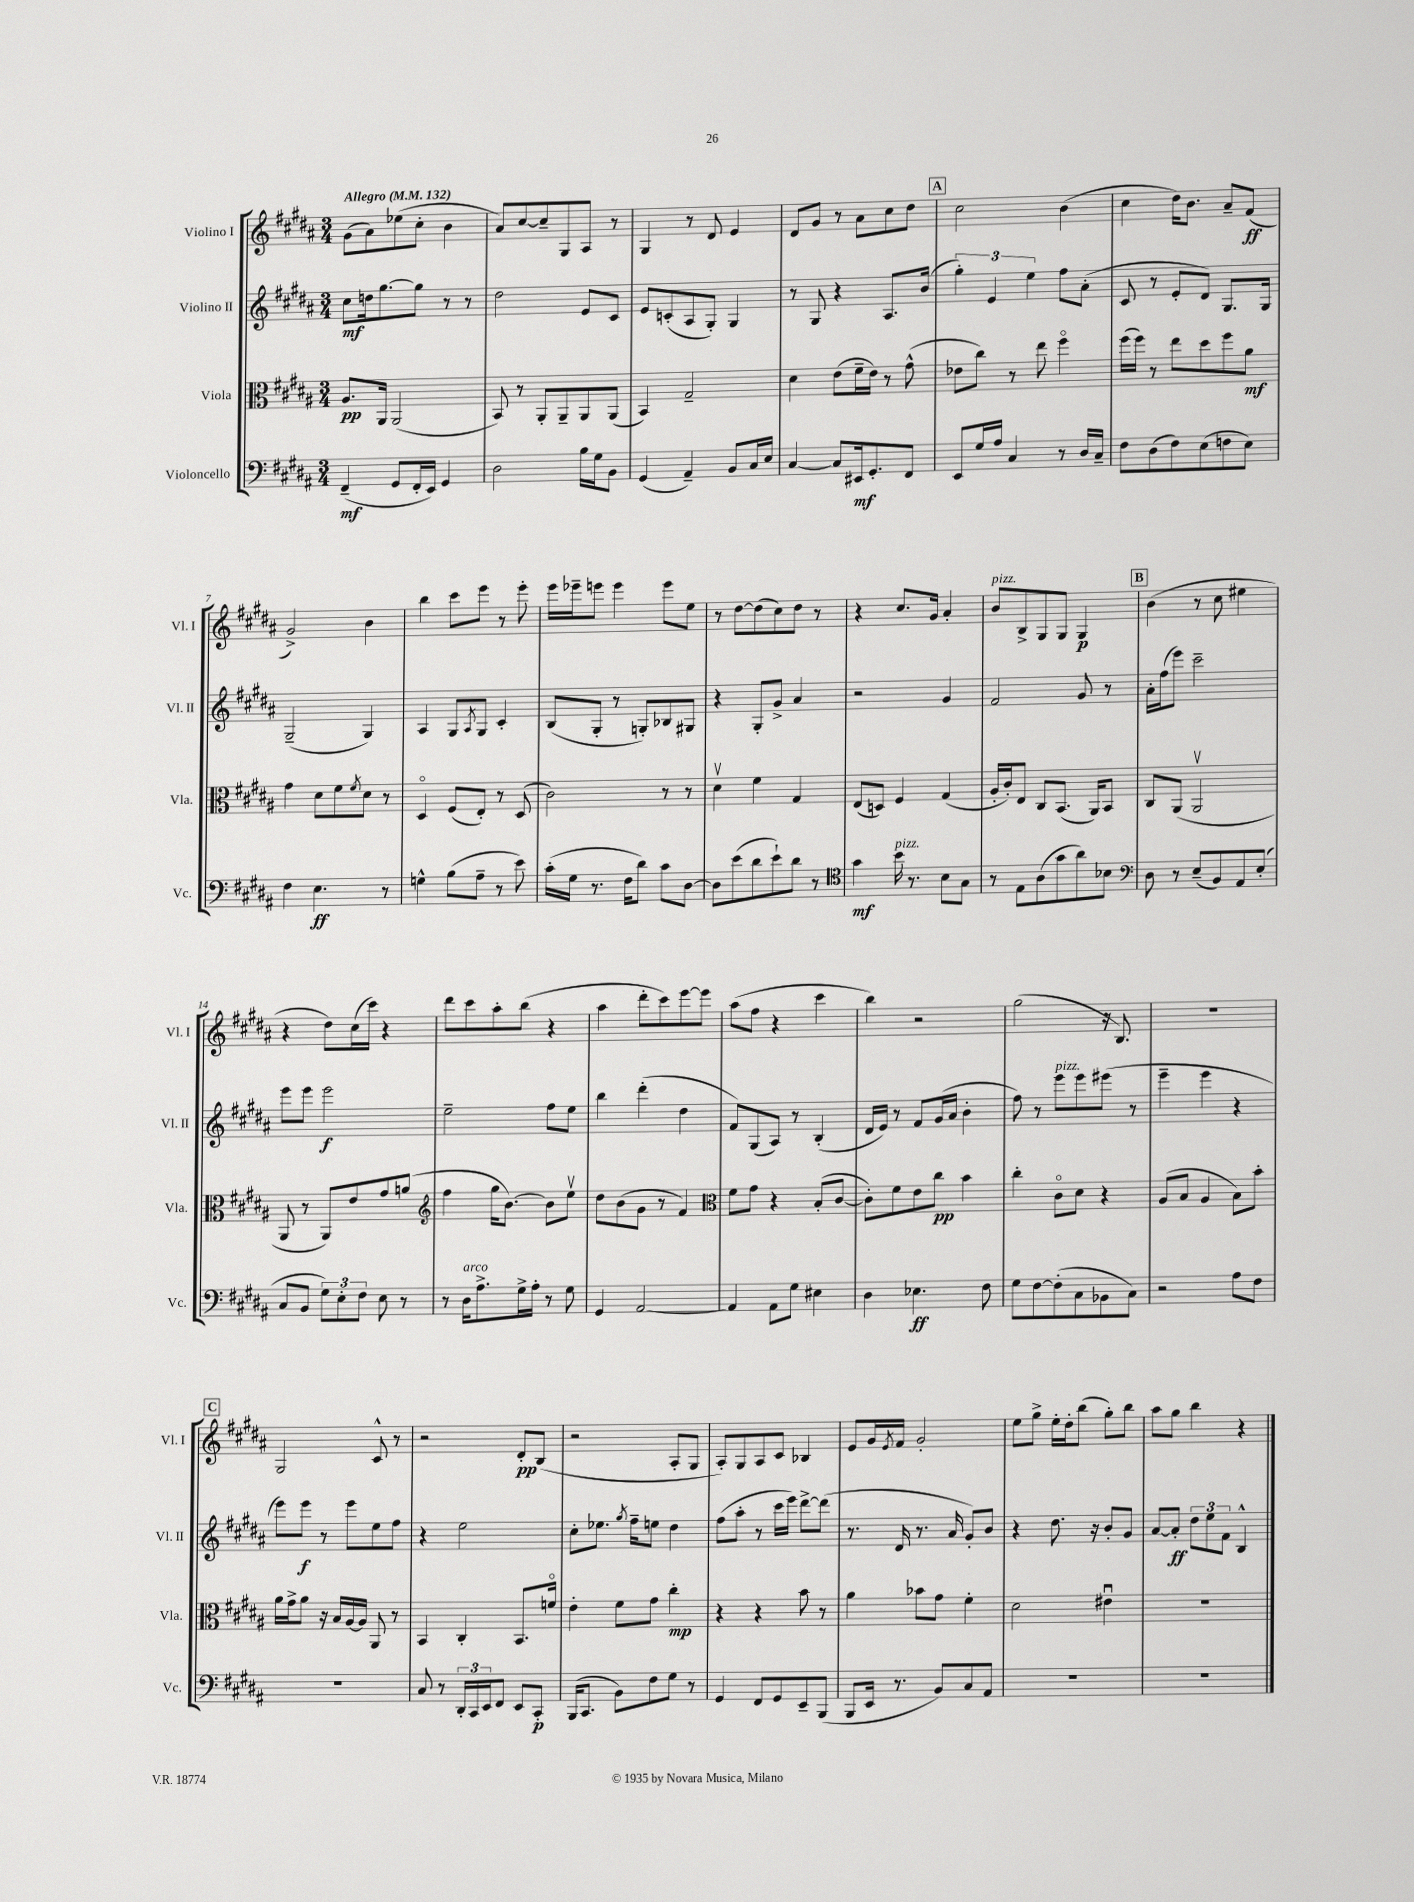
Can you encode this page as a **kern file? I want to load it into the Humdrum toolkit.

**kern	**kern	**kern	**kern
*staff4	*staff3	*staff2	*staff1
*clefF4	*clefC3	*clefG2	*clefG2
*k[f#c#g#d#a#]	*k[f#c#g#d#a#]	*k[f#c#g#d#a#]	*k[f#c#g#d#a#]
*M3/4	*M3/4	*M3/4	*M3/4
*MM132	*MM132	*MM132	*MM132
(4FF#~/	8.A#/L	8cc#\L	(8g#\L
.	.	16dd\k	8a#\)
.	16AA#/Jk	[8.gg#\	.
8GG#/L	(2AA#/	.	(8ee-\
16FF#'/L	.	8gg#\]J	8cc#'\J
16EE/JJ)	.	.	.
4GG#/	.	8r	4b\
.	.	8r	.
=	=	=	=
2D#\	8BB/)	2dd#\	8a#/L)
.	8r	.	[8cc#/
.	8AA#'/L	.	8cc#~/]
.	8AA#~/	.	8G#/
16B\LL	8AA#/	8e/L	8A#/J
16G#\J	.	.	.
8BB\J	(8AA#/J	8c#/J	8r
=	=	=	=
(4GG#/	4BB/)	8e/L	4G#/
.	.	(8c'/	.
4AA#~/)	2G#~/	8A#/	8r
.	.	8G#'/J)	8d#/
8BB/L	.	4G#/	4e/
16C#/L	.	.	.
16E/JJ	.	.	.
=	=	=	=
[4C#/	4d#\	8r	8d#/L
.	.	8G#/	8g#/J
8C#/]L	(8e\L	4r	8r
16EE#/k	16f#~\L	.	8a#\L
8.GG#'/	16e\JJ)	.	.
.	8r	8.A#/L	8cc#\
8FF#/J	(8g#^^\	.	8dd#\J
.	.	(16b/Jk	.
=	=	=	=
8EE/L	8e-\L	6gg#'\)	2cc#\
16G#/L	8cc#\J)	.	.
.	.	6e/	.
16A#/JJ	.	.	.
4C#/	8r	.	.
.	.	6ee\	.
.	8ee\	.	.
8r	4ff#o\	8ff#\L	(4b\
16D#/LL	.	(8a#'\J	.
16C#~/JJ	.	.	.
=	=	=	=
8F#\L	(16ff#\LL	8c#/	4cc#\
.	16ff#\JJ)	.	.
(8D#\	8r	8r	.
8F#\)	8ee\L	8e'/L	16dd#\LK)
.	.	.	8.b\J
(8E\	8dd#\	8d#/J)	.
8F\	8ff#\	8.G#/L	8a#~/L
8E\J)	8a#\J	.	(8f#/J
.	.	16G#/Jk	.
=	=	=	=
4F#\	4g#\	(2G#~/	2g#^/)
4.E\	8d#\L	.	.
.	8f#\	.	.
.	8qf#/	.	.
.	8d#\J	4G#/)	4b\
8r	8r	.	.
=	=	=	=
4G^^\	4D#o/	4A#/	4bb\
(8B\L	(8F#/L	8G#/L	8ccc#\L
.	.	8qA#/	.
8A#~\J	8E'/J)	8G#/J	8eee\J
8r	8r	4c#'/	8r
8e\)	(8D#/	.	8eee'\
=	=	=	=
(16c#'\LL	2c#\)	(8B/L	16eee\LL
16G#\JJ	.	.	16eee-~\J
8.r	.	8G#'/J	8eee\J
.	.	8r	4eee\
16F#\LK	.	.	.
8d#\J)	.	8G'/L)	.
8c#\L	8r	8B-/	8eee\L
[8D#\J	8r	8G#/J	8ee\J
=	=	=	=
8D#\]L	4d#v\	4r	8r
(8e\	.	.	[8dd#\L
8d#\	4f#\	8G#'/L	(8dd#\]
8e`\)	.	8g#^/J	8cc#\)
8d#\J	4G#/	4a#/	8dd#\J
8r	.	.	8r
=	=	=	=
*clefC4	*	*	*
4g#\	(8E/L	2r	4r
.	8D/J)	.	.
16b\	4F#/	.	8.cc#/L
8.r	.	.	.
.	.	.	16g#/Jk
8B\L	(4G#/	4g#/	4a#'/
8G#\J	.	.	.
=	=	=	=
8r	16A#'/LL	2f#/	8b/L
.	16c#'/J)	.	.
8E\L	8E/J	.	8B^/
(8A#\	8C#/L	.	8G#/
8g#\	(8.BB/J	.	8G#/J
8a#\)	.	8g#/	4G#/
.	16AA#/LK)	.	.
8B-\J	8BB/J	8r	.
=	=	=	=
*clefF4	*	*	*
8D#\	8C#/L	16a#'\LL	(4b\
.	.	(16ff#\J	.
8r	(8AA#/J	8eee\J)	.
(8E~/L	2AA#v/	2ccc#~\	8r
8BB/)	.	.	8cc#\
8AA#/	.	.	4ee#\
(8E'/J	.	.	.
=	=	=	=
8C#/L	8AA#/	8eee\L	4r
8BB/J	8r	8eee\J	.
12G#\L)	8AA#/L)	2eee\	8dd#\L)
12E'\	.	.	.
.	8e/	.	(16cc#\L
12F#\J	.	.	.
.	.	.	16ccc#\JJ)
8E\	8g#/	.	4r
8r	(8a/J	.	.
=	=	=	=
*	*clefG2	*	*
8r	4ff#\	2ee~\	8ddd#\L
16D#\LK	.	.	8ccc#\
8.A#^\	.	.	.
.	16gg#\LK	.	8aa#'\
.	[8.b\J)	.	.
16G#^\L	.	.	(8bb\J
16A#'\JJ	.	.	.
8r	8b\]L	8ff#\L	4r
8G#\	8eev\J	8ee\J	.
=	=	=	=
4GG#/	8dd#\L	4bb\	4aa#\
.	(8b\	.	.
[2AA#/	8g#\J	(4ddd#'\	8ddd#'\L
.	8r	.	8ccc#\)
.	4f#/)	4dd#\	[8eee\
.	.	.	8eee\]J
=	=	=	=
*	*clefC3	*	*
4AA#/]	8f#\L	8f#/L)	(8aa#\L
.	8g#\J	(8G#/	8ff#\J
8AA#\L	4r	8A#/J)	4r
8G#\J	.	8r	.
4E#\	(8B'/L	(4B'/	4ccc#\
.	[8c#/J	.	.
=	=	=	=
4D#\	8c#'\]L)	16d#/LL	4bb\)
.	.	16e/JJ)	.
.	8f#\	8r	.
4.E-\	8e\	8f#/L	2r
.	8cc#\J	(16g#/L	.
.	.	16a#/JJ	.
.	4b\	4b'\	.
8F#\	.	.	.
=	=	=	=
8G#\L	4cc#'\	8ff#\)	(2gg#\
[8F#\	.	8r	.
(8F#'\]	8c#o\L	8eee\L	.
8C#\	8d#\J	8eee\	.
8BB-\	4r	(8eee#\J	16r
.	.	.	8.B/)
8C#\J)	.	8r	.
=	=	=	=
2r	(8A#/L	4eee~\	2.r
.	8B/J	.	.
.	4A#/	4eee\	.
8A#\L	8B\L)	4r	.
8F#\J	8b'\J	.	.
=	=	=	=
2.r	16a#\LL	8eee\L)	2G#/
.	16g#^\J	.	.
.	8a#\J	8eee\J	.
.	16r	8r	.
.	16B/LL	.	.
.	[16A#/	8eee\L	.
.	16A#/]JJ	.	.
.	8AA#/	8ee\	8c#^^/
.	8r	8ff#\J	8r
=	=	=	=
8C#/	4BB/	4r	2r
8r	.	.	.
24DD#'/LL	4C#'/	2ee\	.
24CC#/	.	.	.
24EE/J	.	.	.
8FF#/J	.	.	.
8EE/L	8.BB/L	.	8d#'/L
8CC#'/J	.	.	(8B/J
.	16fo/Jk	.	.
=	=	=	=
(16BBB/LK	4e'\	8cc#'\L	2r
8.CC#/J	.	.	.
.	.	8.ee-\J	.
8BB\L)	8f#\L	.	.
.	.	8qgg#/	.
.	.	16ff#~\LK	.
8F#\	8g#\J	8ee\J	.
8G#\J	4cc#'\	4dd#\	8A#'/L
8r	.	.	8G#/J
=	=	=	=
4GG#/	4r	(8ff#\L	8A#'/L)
.	.	8aa#'\J	8G#/
8FF#/L	4r	8r	8A#/
8GG#/	.	16ccc#\LL	8c#/J
.	.	16eee\JJ)	.
8EE~/	8b\	[8ddd#^\L	4B-/
(8BBB/J	8r	(8ddd#\]J	.
=	=	=	=
8BBB/L	4a#\	8.r	8e/L
16EE/Jk	.	.	16g#/L
.	.	.	8qe/
8.r	.	16d#/	16f#/JJ
.	8b-\L	8.r	2g#'/
8BB/L)	8g#\J	.	.
.	.	16a#/	.
8C#/	4f#'\	8g#'/L)	.
8AA#/J	.	8b/J	.
=	=	=	=
2.r	2d#\	4r	8ee\L
.	.	.	8gg#^\J
.	.	8.dd#\	16ee'\LL
.	.	.	16dd#'\J
.	.	.	(8bb\J
.	.	16r	.
.	4e#u\	8b'/L	8gg#'\L)
.	.	8g#/J	8bb\J
=	=	=	=
2.r	2.r	[8a#/L	8aa#\L
.	.	8a#'/]J	8gg#\J
.	.	12dd#\L	4bb\
.	.	12ee\	.
.	.	12f#\J	.
.	.	4B^^/	4r
==	==	==	==
*-	*-	*-	*-
